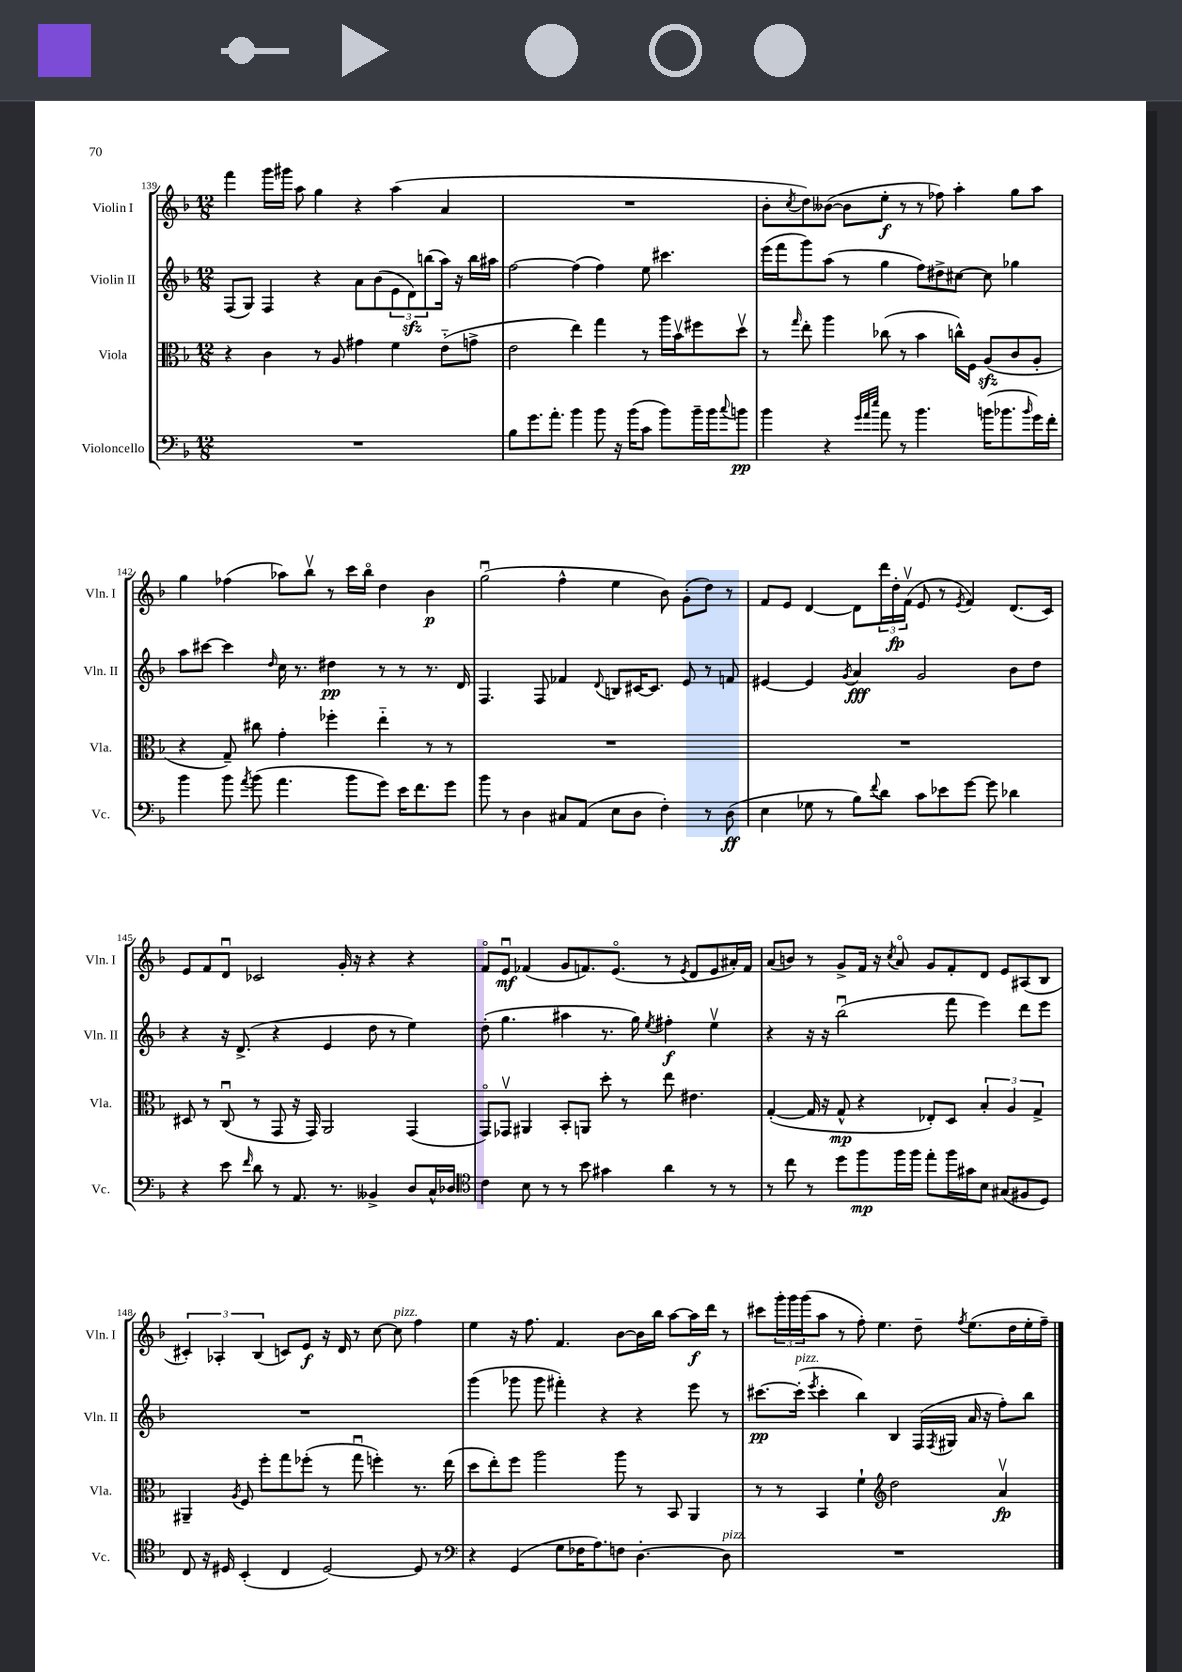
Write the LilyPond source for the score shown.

<<
\new StaffGroup <<
\new Staff = "s0" \with { instrumentName = "Violin I" shortInstrumentName = "Vln. I" } {
    \clef treble \key f \major \numericTimeSignature \time 12/8
    f'''4 g'''16 gis'''16 a''8 g''4 r4 a''4( a'4 |
    R1. |
    bes'8-. \acciaccatura { c''8 } d''8) beses'8~( beses'8 e''8-.\f r8 r8 fes''8) a''4-. g''8 a''8 |
    g''4 fes''4( aes''8) bes''8\upbow r8 c'''16 bes''16\flageolet d''4 bes'4\p |
    g''2\downbow( f''4-^ e''4 bes'8) g'8-.( d''8) r8 |
    f'8 e'8 d'4~ d'8 \tuplet 3/2 { d'''16 d''16-.\fp f'16\upbow( } e'8 r8 \acciaccatura { e'8 } f'4) d'8.( c'16) |
    e'8 f'8 d'8\downbow ces'2 g'16-. r16 r4 r4 |
    f'8\flageolet e'8\downbow\mf fes'4( g'8 f'8.) e'8.\flageolet( r8 \acciaccatura { e'8 } d'8 e'8 ais'16-.) f'16 |
    a'8( b'8) r8 g'8-> f'16 r16 \acciaccatura { c''8 } a'8\flageolet g'8 f'8-. d'8 e'8 ais8( bes8 |
    \tuplet 3/2 { cis'4-.) aes4-. bes4( } c'8) e'8\f r16 d'16 r8 c''8~ c''8^\markup { \italic "pizz." } f''4 |
    e''4 r16 f''8. f'4. bes'8~ bes'16 bes''16 a''8~ a''16\f d'''16 r8 |
    cis'''8 \tuplet 3/2 { g'''16-. g'''16 g'''16( } a''8 r8 f''8-.) e''4. d''8-- \acciaccatura { f''8 } e''8.( d''16 e''16-. f''16--) \bar "|." |
}
\new Staff = "s1" \with { instrumentName = "Violin II" shortInstrumentName = "Vln. II" } {
    \clef treble \key f \major \numericTimeSignature \time 12/8
    f8( g8) f4 r4 a'8 bes'8( \tuplet 3/2 { e'8 d'8\sfz) b''8( } a''16) r16 b''16 ais''16 |
    f''2~ f''4( f''4) e''8 cis'''4. |
    e'''16( f'''16 g'''8) a''8( r8 g''4 f''8) dis''8-> cis''8~ cis''8 ges''4 |
    a''8 cis'''8~ cis'''4 \grace { d''16 } c''16 r8. dis''4\pp r8 r8 r8. d'16 |
    f4. f8 fes'4 \appoggiatura { d'8 } b8 cis'16~ cis'8. e'8 r8 f'8 |
    eis'4~ eis'4 \acciaccatura { g'8 } a'4\fff g'2 bes'8 d''8 |
    r4 r16 d'8.->( r4 e'4 d''8 r8 e''4) |
    d''8-.( g''4. ais''4 r8. g''16) \acciaccatura { e''8 } fis''4-.\f e''4\upbow |
    r4 r16 r16 bes''2\downbow( f'''8 e'''4) d'''8 e'''8 |
    R1. |
    g'''4( ges'''8 ges'''8 fis'''4-.) r4 r4 e'''8 r8 |
    cis'''8.~\pp cis'''16-.^\markup { \italic "pizz." }( \acciaccatura { e'''8 } cis'''4-. bes''4) bes4 f16( \acciaccatura { f8 } gis16 a'16 r16 f''8-.) bes''8 \bar "|." |
}
\new Staff = "s2" \with { instrumentName = "Viola" shortInstrumentName = "Vla." } {
    \clef alto \key f \major \numericTimeSignature \time 12/8
    r4 c'4 r8 a8 gis'4 f'4 e'8-_( g'8-> |
    e'2 e''4) g''4 r8 a''16 bes'16\upbow fis''8 d''8\upbow |
    r8 \grace { g''16 } e''8-. a''4 ces''8( r8 bes'4 c''16-^) f16 a8\sfz( c'8 a8-. |
    r4 g8--) cis''8 g'4-. fes''4-. e''4-_ r8 r8 |
    R1. |
    R1. |
    dis8 r8 c8\downbow( r8 g,8 r16 g,16) a,2 g,4( |
    g,8\flageolet) ges,8\upbow ais,4 bes,8-. a,8 d''8-. r8 e''8 eis'4. |
    g4~-.( g16 r16 g8-^\mp r4 ees8-.) d8 \tuplet 3/2 { bes4-. a4 g4-> } |
    ais,4-- \acciaccatura { a8 } f8 f''8-. g''8 fes''8-.( r8 g''8\downbow f''4-.) r8. e''16( |
    d''8 e''8-.) f''8 a''2 a''8 r8 bes,8 a,4 |
    r8 r8 bes,4 f'4-! \clef treble d''2 a'4\upbow\fp \bar "|." |
}
\new Staff = "s3" \with { instrumentName = "Violoncello" shortInstrumentName = "Vc." } {
    \clef bass \key f \major \numericTimeSignature \time 12/8
    R1. |
    bes8 g'8. a'8.-. bes'4 bes'8 r16 bes'16( c'8 bes'8) bes'16-- bes'16 \appoggiatura { c''8 } b'8\pp |
    bes'4 r4 \grace { g'32 a'32 e''32 } a'8 r8 bes'4. b'16( bes'8. \grace { bes'16 } g'16) f'16-. |
    bes'4 bes'8 \acciaccatura { a'8 } bes'8( a'4. bes'8 g'8) e'16 f'8. g'8 |
    bes'8 r8 d4 cis8 a,8( e8 d8 f4-.) r8 d8\ff( |
    e4 ges8 r8 bes8) \appoggiatura { f'8 } d'8 c'8 ees'8 g'8~ g'8 des'4 |
    r4 e'8 \grace { f'16 } d'8 r8 a,8. r8. beses,4-> d8 c16-^ des16 |
    \clef tenor c'4 bes8 r8 r8 bes'8 gis'4 a'4 r8 r8 |
    r8 c''8 r8 d''8 f''8\mp f''16 f''16 e''8-. f''16 gis'16 bes8 gis8( fis8 d8) |
    c8 r16 dis16 bes,4-.( c4 dis2~) dis8 r8 |
    \clef bass r4 g,4( g8 fes16 a8.) f8 d4.~-. d8^\markup { \italic "pizz." } |
    R1. \bar "|." |
}
>>
>>
\layout { \context { \Score currentBarNumber = #139 } }
